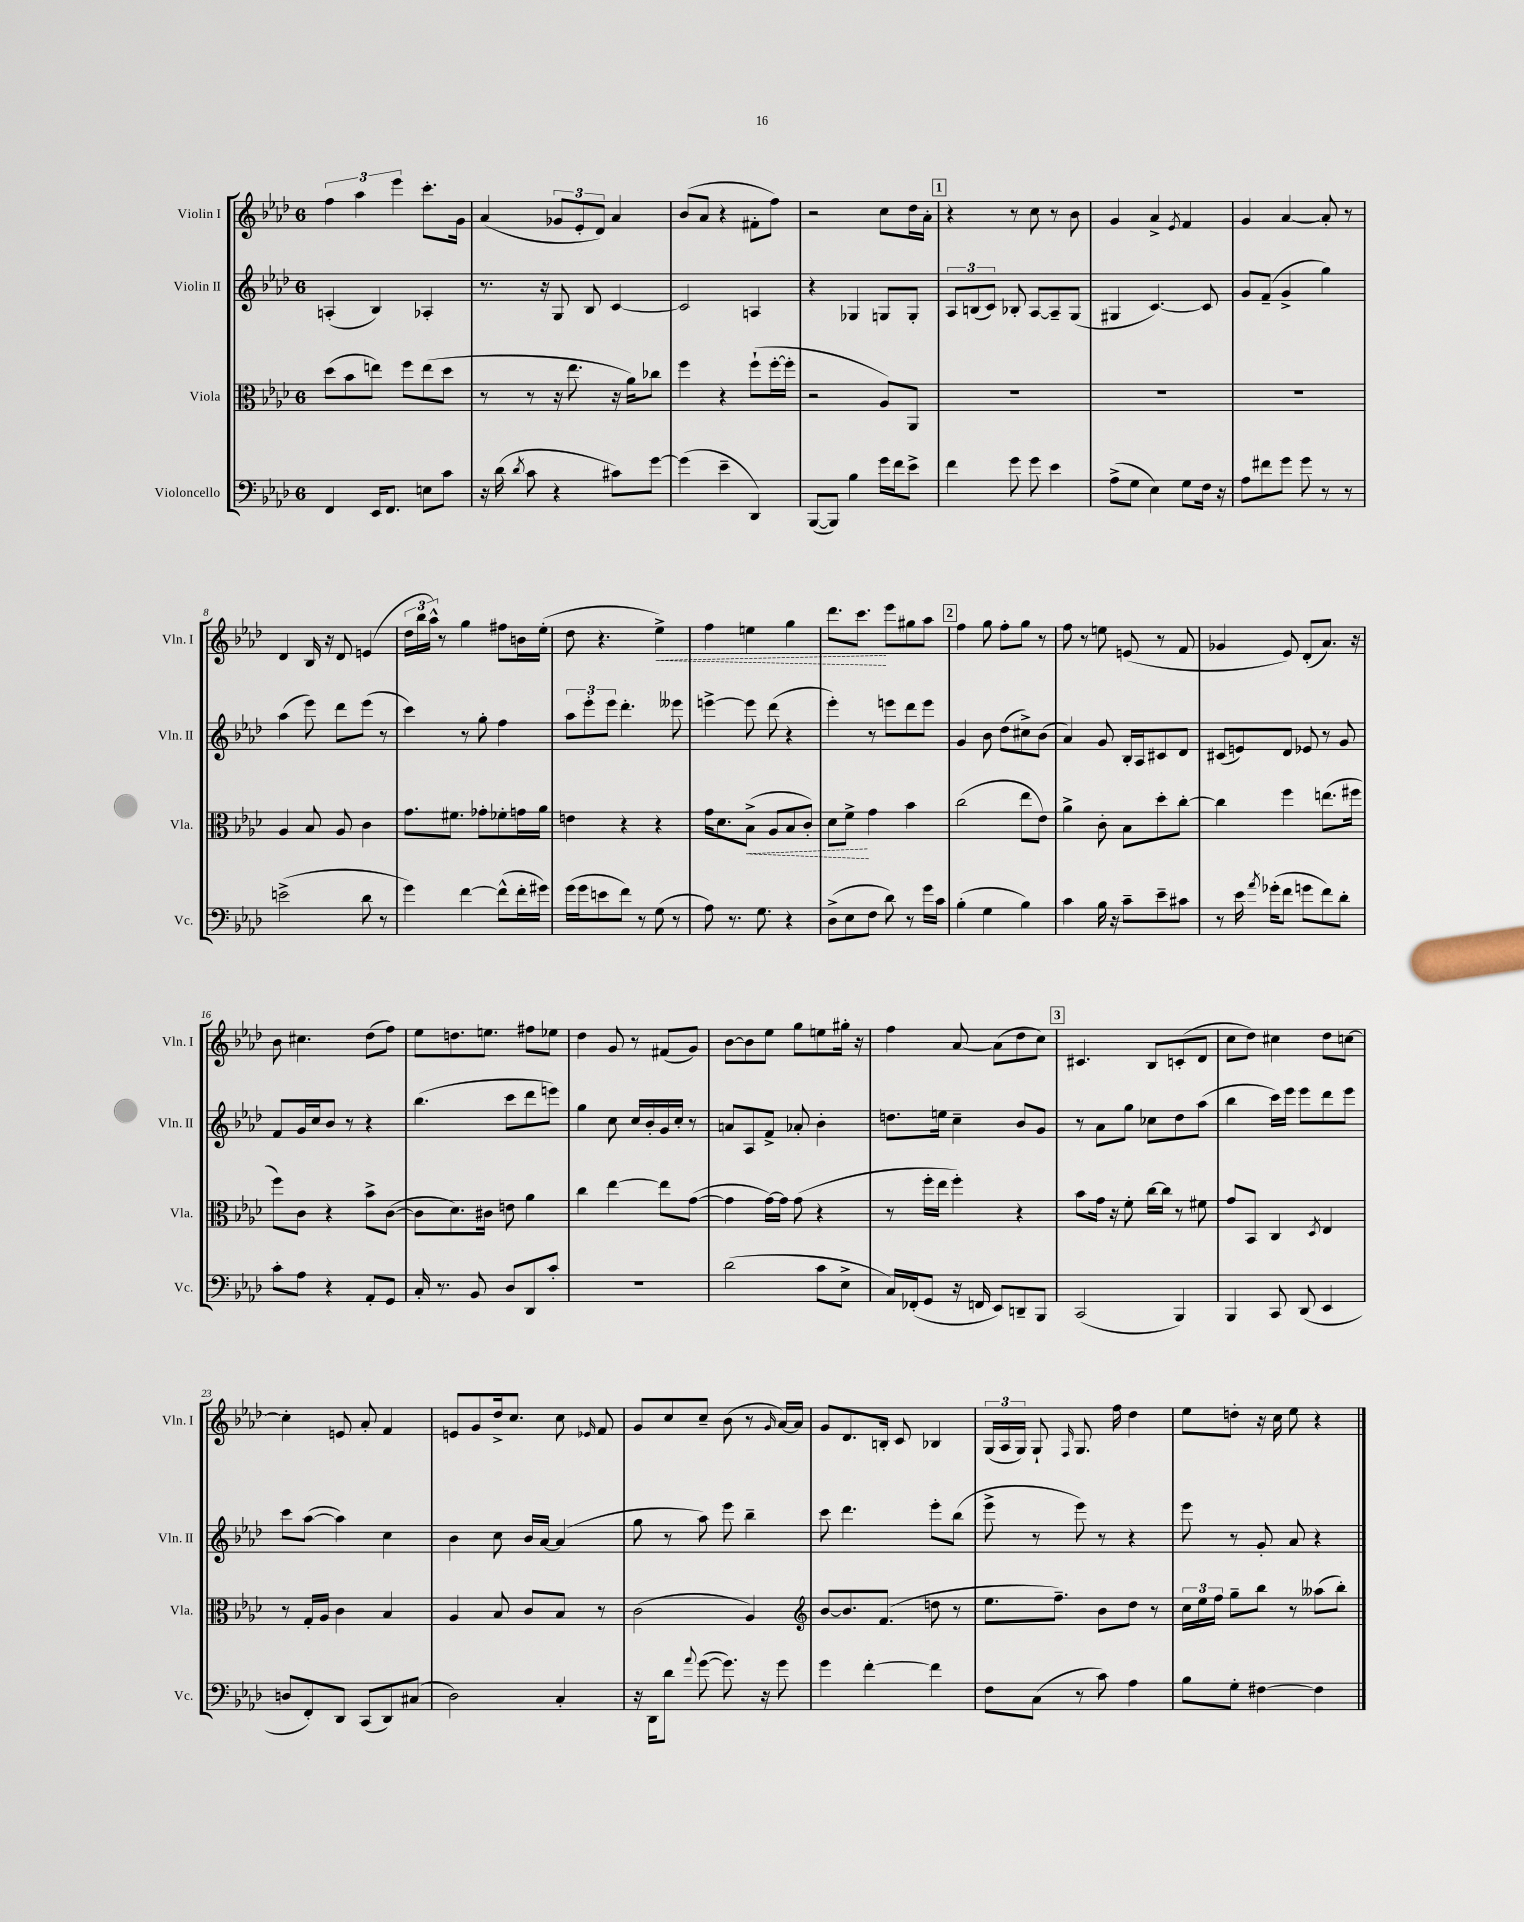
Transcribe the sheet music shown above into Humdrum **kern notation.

**kern	**kern	**kern	**kern
*staff4	*staff3	*staff2	*staff1
*clefF4	*clefC3	*clefG2	*clefG2
*k[b-e-a-d-]	*k[b-e-a-d-]	*k[b-e-a-d-]	*k[b-e-a-d-]
*M6/8	*M6/8	*M6/8	*M6/8
4FF	(8dd-	(4A'	6ff
.	8b-	.	.
.	.	.	6aa-
16EE-	8ee)	4B-)	.
8.FF	.	.	.
.	.	.	6eee-
.	8ff	.	.
8E	(8ee	4A-'	8.ccc'
8c	8dd-	.	.
.	.	.	16g
=	=	=	=
16r	8r	8.r	(4a-
(16d-	.	.	.
8qd-	.	.	.
8c	8r	.	.
.	.	16r	.
4r	16r	8G	12g-
.	8.ee-	.	.
.	.	.	12e-'
.	.	8B-	.
.	.	.	12d-)
8c#)	16r	[4c	4a-
.	16a-)	.	.
[8g	8cc-	.	.
=	=	=	=
(4g]	4ff	2c]	(8b-
.	.	.	8a-
4e-~	4r	.	4r
4DD-)	(8ff`	4A	8f#'
.	[16ff'	.	8ff)
.	16ff']	.	.
=	=	=	=
([8BBB-	2r	4r	2r
8BBB-])	.	.	.
4B-	.	4G-	.
16g	8A-)	8G	8cc
16f	.	.	.
8e-^	8AA-	8G'	16dd-
.	.	.	16a-'
=	=	=	=
4f	2.r	12A-	4r
.	.	(12B	.
.	.	12c)	.
8g	.	8B-'	8r
8g	.	[8A-	8cc
4e-	.	8A-~]	8r
.	.	(8G	8b-
=	=	=	=
(8A-^	2.r	4G#	4g
8G	.	.	.
4E-)	.	[4.c)	4a-^
.	.	.	8qe-
8G	.	.	4f
16F	.	8c]	.
16r	.	.	.
=	=	=	=
8A-	2.r	8g	4g
8f#	.	(8f~	.
8g	.	4g^	[4a-
8g	.	.	.
8r	.	4gg)	8a-']
8r	.	.	8r
=	=	=	=
(2e^	4A-	(4aa-	4d-
.	8B-	8eee-)	16B-
.	.	.	16r
.	8A-	8ddd-	8d-
8d-	4c	(8eee-	(4e
8r	.	8r	.
=	=	=	=
4g)	8.g	4ccc)	24dd-
.	.	.	24bb-
.	.	.	24aa-^^)
.	.	.	8r
.	8.f#	.	.
[4f	.	8r	4gg
.	8g-'	8gg'	.
(8f^^]	8f-'	4ff	8ff#
16f'	16g	.	16b
16g#)	16a-	.	(16ee-'
=	=	=	=
(16g	4e	12aa-	8dd-
16g	.	.	.
.	.	12eee-'	.
8e	.	.	4.r
.	.	12eee-	.
8f)	4r	4.ddd-'	.
8r	.	.	.
(8G	4r	.	4ee-^)
8r	.	8eee--	.
=	=	=	=
8A-)	16g	[4eee^	4ff
.	8.d-	.	.
8.r	.	.	.
.	(8B-^	8eee]	4ee
8.G	.	.	.
.	8A-	(8ddd-	.
4r	8B-	4r	4gg
.	8c')	.	.
=	=	=	=
(8D-^	8d-	4eee-')	8.ddd-
8E-	8f^	.	.
.	.	.	8.ccc
8F	4g	8r	.
8d-)	.	8eee	8eee-
8r	4b-	8ddd-	8gg#
16g	.	8eee	8aa-
16c	.	.	.
=	=	=	=
(4B-'	(2cc	4g	4ff
4G	.	8b-	8gg
.	.	(8dd-	8ff'
4B-)	8ee-	8cc#^)	8gg
.	8e-)	(8b-	8r
=	=	=	=
4c	4a-^	4a-)	8ff
.	.	.	8r
16B-	8c'	8g	8ee
16r	.	.	.
8c~	8B-	16B-'	(8e
.	.	16A-	.
8e-~	8dd-'	8c#	8r
8c#	[8cc'	8d-	8f
=	=	=	=
8r	4cc]	(8c#	4g-
16e-	.	8e)	.
8qa-	.	.	.
(16g-'	.	.	.
8f	4ff	8d-	8e-)
8g	.	8e-	(8d-'
8f)	(8.ee	8r	8.a-)
8d-'	.	8g	.
.	16ff#	.	16r
=	=	=	=
8c'	8ff)	8f	8b-
8A-	8c	16g	4.cc#
.	.	16cc	.
4r	4r	8b-	.
.	.	8r	.
8AA-'	8b-^	4r	(8dd-
8GG	([8c	.	8ff)
=	=	=	=
16C'	8c]	(4.bb-	8ee-
8.r	.	.	.
.	8.d-)	.	8.dd
8BB-	.	.	.
.	16c#	.	8.ee
8D-	8e	8ccc	.
8DD-	4a-	8ddd-	8ff#
8c'	.	8eee)	8ee-
=	=	=	=
2.r	4cc	4gg	4dd-
.	[4ee-	8cc	8g
.	.	16cc	8r
.	.	16b-'	.
.	8ee-]	16g	(8f#
.	.	16cc'	.
.	([8g	8r	8g)
=	=	=	=
(2d-	4g]	8a	[8b-
.	.	8A-	8b-]
.	[16g)	8f^	8ee-
.	16g]	.	.
.	(8g	8a-'	8gg
8c	4r	4b-'	8ee
8E-^	.	.	16gg#'
.	.	.	16r
=	=	=	=
16C)	8r	8.dd	4ff
(16FF-'	.	.	.
8GG	16ff'	.	.
.	16ee-	16ee	.
16r	4ff')	4cc~	[8a-
16FF	.	.	.
8EE-)	.	.	(8a-]
8DD~	4r	8b-	8dd-
8BBB-	.	8g	8cc)
=	=	=	=
(2CC	8b-	8r	4.c#
.	16g	8a-	.
.	16r	.	.
.	8f'	8gg	.
.	[16cc	8cc-	8B-
.	16cc]	.	.
4BBB-)	8r	8dd-	(8c'
.	8f#	(8aa-	8d-
=	=	=	=
4BBB-	8g	4bb-	8cc
.	8BB-	.	8dd-)
8CC	4C	16ccc)	4cc#
.	.	16eee-	.
(8DD-	.	8eee-	.
.	8qD-	.	.
4EE-	4E-	8ddd-	8dd-
.	.	8eee-	[8cc
=	=	=	=
8D	8r	8ccc	4cc']
8FF')	16G'	([8aa-	.
.	16A-	.	.
8DD-	4c	4aa-])	8e
(8CC	.	.	8a-'
8DD-)	4B-	4cc	4f
(8C#	.	.	.
=	=	=	=
2D-)	4A-	4b-	8e
.	.	.	8g
.	8B-	8cc	16dd-^
.	.	.	8.cc
.	8c	16b-	.
.	.	[16a-	.
4C'	8B-	(4a-]	8cc
.	.	.	16qqe-
.	8r	.	8f
=	=	=	=
16r	(2c	8gg	8g
16DD-	.	.	.
8d-	.	8r	8cc
8qqa-	.	.	.
([8g	.	8aa-)	8cc~
8.g])	.	8eee-	(8b-
.	4A-)	4bb-~	8r
16r	.	.	.
.	.	.	16qqg
8g	.	.	[16a-)
.	.	.	16a-]
=	=	=	=
*	*clefG2	*	*
4g	[8b-	8ccc	8g
.	8.b-]	4.ddd-	8.d-
[4f'	.	.	.
.	(8.f	.	16B'
.	.	.	8c
4f]	8dd	8eee-'	4B-
.	8r	(8bb-	.
=	=	=	=
8F	8.ee-	8eee-^	(24G
.	.	.	24A-
.	.	.	24G)
(8C	.	8r	8G`
.	8.ff~)	.	.
.	.	.	16qqF
8r	.	8eee-)	8.G
8c)	8b-	8r	.
.	.	.	16ff
4A-	8dd-	4r	4dd-
.	8r	.	.
=	=	=	=
8B-	24cc	8eee-	8ee-
.	24ee-	.	.
.	24ff	.	.
8G'	8gg~	8r	8dd'
[4F#	8bb-	8g'	16r
.	.	.	16cc
.	8r	8a-	8ee-
4F#]	(8aa--	4r	4r
.	8bb-')	.	.
==	==	==	==
*-	*-	*-	*-
